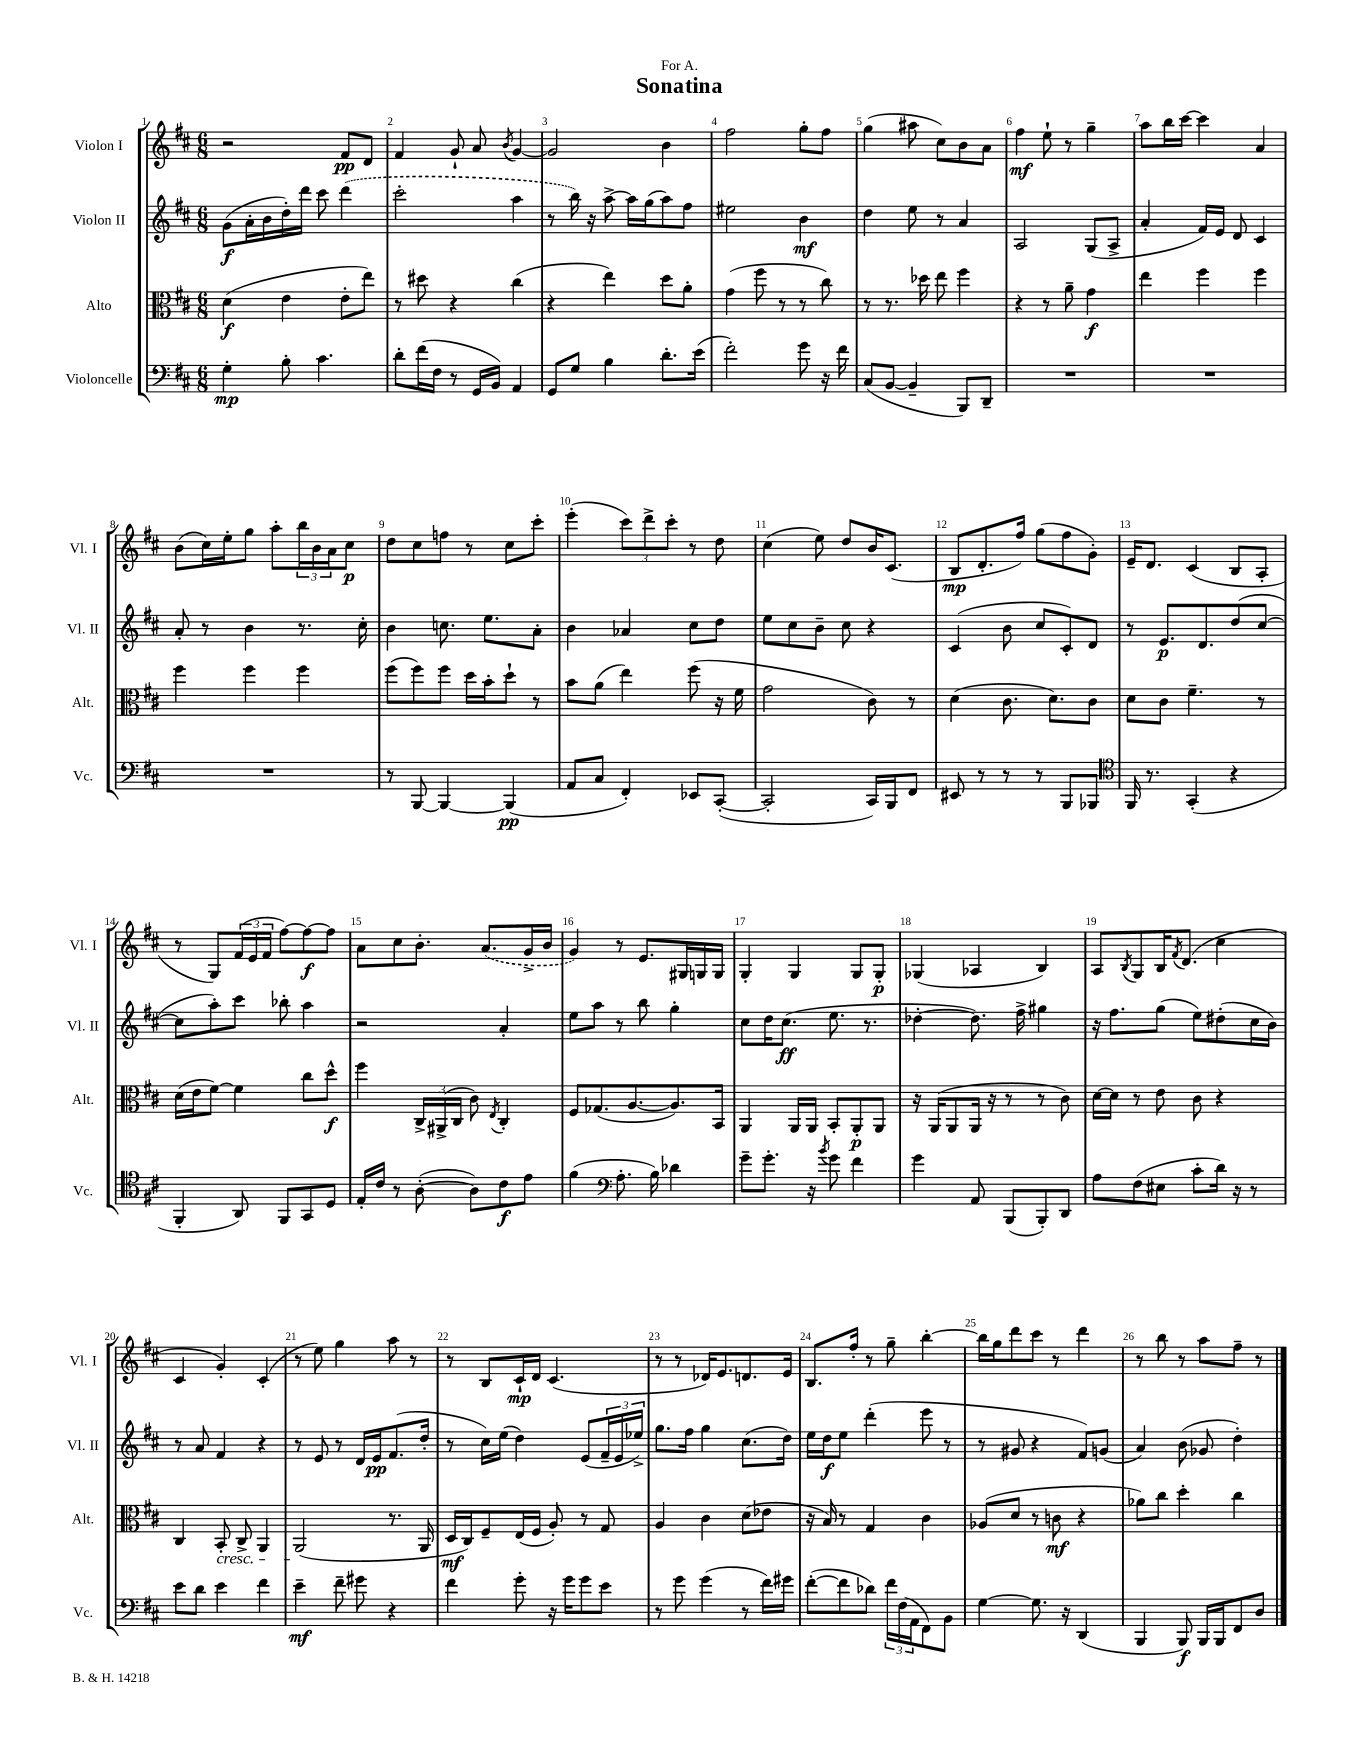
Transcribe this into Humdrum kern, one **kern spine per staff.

**kern	**kern	**kern	**kern
*staff4	*staff3	*staff2	*staff1
*clefF4	*clefC3	*clefG2	*clefG2
*k[f#c#]	*k[f#c#]	*k[f#c#]	*k[f#c#]
*M6/8	*M6/8	*M6/8	*M6/8
4G'\	(4d\	(8g\L	2r
.	.	16a'\L	.
.	.	16b\	.
8B'\	4e\	16dd'\)	.
.	.	16ddd\JJ	.
4.c#\	.	8ccc#\	.
.	8e'\L	(4ddd\	8f#/L
.	8ee\J)	.	8d/J
=	=	=	=
8d'\L	8r	2ccc#'\	4f#/
(16f#\L	8dd#\	.	.
16F#\JJ	.	.	.
8r	4r	.	8g`/
16GG/LL	.	.	8a/
16BB/JJ)	.	.	.
.	.	.	8qb/
4AA/	(4cc#\	4aa\	[4g/
=	=	=	=
8GG/L	4r	8r	2g/]
8G/J	.	16bb\)	.
.	.	16r	.
4B\	4ee\)	[8aa^\	.
.	.	16aa\]LL	.
.	.	(16gg\J	.
8.d'\L	8dd\L	8aa\)	4b\
.	8a'\J	8ff#\J	.
(16e\Jk	.	.	.
=	=	=	=
2f#'\)	(4g\	2ee#\	2ff#\
.	8ff#\	.	.
.	8r	.	.
8g\	8r	4b\	8gg'\L
16r	8cc#\)	.	8ff#\J
16f#\	.	.	.
=	=	=	=
(8C#/L	8r	4dd\	(4gg\
[8BB/J	8.r	.	.
4BB~/]	.	8ee\	8aa#\
.	16dd-\	.	.
.	8ee\	8r	8cc#\L)
8BBB/L)	4ff#\	4a/	8b\
8DD~/J	.	.	8a\J
=	=	=	=
2.r	4r	2A/	4ff#\
.	8r	.	8ee`\
.	8a~\	.	8r
.	4g\	(8G/L	4gg~\
.	.	8A^/J	.
=	=	=	=
2.r	4ee\	4a'/	8aa\L
.	.	.	16bb\L
.	.	.	[16ccc#\JJ
.	4ff#\	16f#/LL)	4ccc#\]
.	.	16e/JJ	.
.	.	8d/	.
.	4ff#\	4c#/	4a/
=	=	=	=
2.r	4ff#\	8a'/	(8b\L
.	.	8r	16cc#\L)
.	.	.	16ee'\J
.	4ff#\	4b\	8gg\J
.	.	.	8aa'\L
.	4ff#\	8.r	24bb\L
.	.	.	24b\
.	.	.	24a\J
.	.	.	8cc#\J
.	.	16cc#'\	.
=	=	=	=
8r	(8ff#\L	4b\	8dd\L
[8BBB/	8ff#\)	.	8cc#\
4BBB/_	8ff#\J	8.cc\	8ff\J
.	16dd\LL	.	8r
.	16b'\J	8.ee\L	.
(4BBB/]	8dd`\J	.	8cc#\L
.	8r	8a'\J	8ccc#'\J
=	=	=	=
8AA/L	8b\L	4b\	(4eee'\
8C#/J	(8a\J	.	.
4FF#'/)	4ee\)	4a-/	12ccc#\L)
.	.	.	12ddd^\
.	.	.	12ccc#'\J
8EE-/L	(8ff#\	8cc#\L	8r
([8CC#'/J	16r	8dd\J	8dd\
.	16f#\	.	.
=	=	=	=
2CC#'/]	2g\	8ee\L	(4cc#\
.	.	8cc#\	.
.	.	8b~\J	8ee\)
.	.	8cc#\	8dd/L
16CC#/LL)	8c#\)	4r	16b/K
16BBB/J	.	.	(8.c#/J
8FF#/J	8r	.	.
=	=	=	=
8EE#/	(4d\	(4c#/	8B/L
8r	.	.	8.d'/
8r	8.c#\	8b\	.
.	.	.	16ff#/Jk)
8r	.	8cc#/L	(8gg\L
.	8.d\L)	.	.
8BBB/L	.	8c#'/)	8ff#\
8BBB-/J	8c#\J	8d/J	8g'\J)
=	=	=	=
*clefC4	*	*	*
16FF#/	8d\L	8r	16e~/LK
8.r	.	.	8.d/J
.	8c#\J	8.e/L	.
(4GG'/	4.f#~\	.	(4c#/
.	.	8.d/	.
4r	.	(8dd/	8B/L
.	8r	[8cc#/J	8A'/J
=	=	=	=
4FF#'/	(16d\LL	8cc#\]L	8r
.	16e\J	.	.
.	[8f#\J)	8aa'\)	8G/L)
8AA/)	4f#\]	8ccc#\J	(24f#/L
.	.	.	24e/
.	.	.	24f#/JJ
8FF#/L	.	8bb-'\	[8ff#\L)
8GG/	8cc#\L	4aa\	8ff#\_
8D/J	8dd^^\J	.	8ff#\]J
=	=	=	=
16E'/LL	4ff#\	2r	8a\L
16c#/JJ	.	.	.
8r	.	.	8cc#\
([8A'\	24C#^/LL	.	8.b'\J
.	(24AA#^/	.	.
.	24C#/JJ	.	.
8A\]L)	8c#\)	.	.
.	.	.	(8.a/L
.	8qE/	.	.
8c#\	4C#'/	4a'/	.
8e\J	.	.	16g^/L
.	.	.	16b/JJ
=	=	=	=
(4f#\	8F#/L	8ee\L	4g/)
.	(8.G-/	8aa\J	.
*clefF4	*	*	*
8.A'\	.	8r	8r
.	[8.A/	.	.
.	.	8bb\	8.e/L
16B\)	.	.	.
4d-\	8.A/])	4gg'\	.
.	.	.	16G#/L
.	.	.	16G/
.	16BB/Jk	.	16G/JJ
=	=	=	=
8g~\L	4AA/	8cc#\L	4G'/
8.g'\J	.	16dd\K	.
.	.	(8.cc#\J	.
.	16AA/LL	.	4G/
16r	16AA/JJ	.	.
8qb/	.	.	.
8g\	8BB'/L	8.ee\	.
4f#\	8AA'/	.	8G/L
.	.	8.r	.
.	8AA/J	.	8G'/J
=	=	=	=
4g\	16r	[4dd-'\	(4G-/
.	(16AA/LK	.	.
.	8AA/	.	.
8AA/	16AA/Jk	8.dd-\])	4A-/
.	16r	.	.
(8BBB/L	8r	.	.
.	.	16ff#^\	.
8BBB'/)	8r	4gg#\	4B/)
8DD/J	8c#\)	.	.
=	=	=	=
8A\L	[16d\LL	16r	8A/L
.	16d\]JJ	8.ff#\L	.
.	.	.	8qB/
(8F#\	8r	.	8G/
8E#\J	8e\	(8gg\J	16B/K
.	.	.	8qf#/
.	.	.	(8.d/J
8c#'\L	8c#\	8ee\L)	.
16d\Jk)	4r	(8dd#'\	4cc#\
16r	.	.	.
8r	.	16cc#\L	.
.	.	16b\JJ)	.
=	=	=	=
8e\L	4C#/	8r	4c#/
8d\J	.	8a/	.
4e\	8BB'/	4f#/	4g'/)
.	8C#^/	.	.
4f#\	4AA/	4r	(4c#'/
=	=	=	=
4e~\	(2AA/	8r	8r
.	.	8e/	8ee\)
8f#~\	.	8r	4gg\
8g#\	.	16d/LL	.
.	.	16e/J	.
4r	8.r	(8.f#/	8aa\
.	.	.	8r
.	16AA/	16dd'/Jk	.
=	=	=	=
4f#\	16D/LL	8r	8r
.	16C#/J)	.	.
.	8F#~/	16cc#\LL)	8B/L
.	.	(16ee\JJ	.
8g'\	(16E/L	4dd\)	16c#`/L
.	16F#/JJ	.	16d/JJ
16r	8A'/)	.	(4.c#/
16g\LK	.	.	.
8g\	8r	(8e/L	.
8e\J	8G/	24f#~/L	.
.	.	24e/	.
.	.	24ee-^/JJ)	.
=	=	=	=
8r	4A/	8.gg\L	8r
8g\	.	.	8r
.	.	16ff#\Jk	.
(4g\	4c#\	4gg\	16d-/LK)
.	.	.	8.e/
8r	(8d\L	(8.cc#\L	8.d/
16f#\LL)	8e-\J	.	.
16g#\JJ	.	16dd\Jk)	16e/Jk
=	=	=	=
([8f#'\L	16r	16ee\LL	8.B/L
.	16B/)	16dd\J	.
8f#\]	8r	8ee\J	.
.	.	.	16ff#'/Jk
8d-\J)	4G/	(4ddd'\	8r
24f#\LL	.	.	8gg~\
(24F#\	.	.	.
24AA\J	.	.	.
8FF#\)	4c#\	8eee\	[4bb'\
8BB\J	.	8r	.
=	=	=	=
[4G\	(8A-/L	8r	16bb\]LL
.	.	.	16gg\J
.	8d/J	8g#/	8ddd\
8.G\]	8r	4r	8ccc#\J
.	8c\	.	8r
16r	.	.	.
(4DD/	4r	8f#/L)	4ddd\
.	.	(8g/J	.
=	=	=	=
4BBB/	8a-\L)	4a/)	8r
.	8cc#\J	.	8bb\
8BBB/)	4dd'\	(8b\	8r
16BBB/LL	.	8g-/	8aa\L
16BBB/J	.	.	.
8FF#/	4cc#\	4dd'\)	8ff#~\J
8D/J	.	.	8r
==	==	==	==
*-	*-	*-	*-
